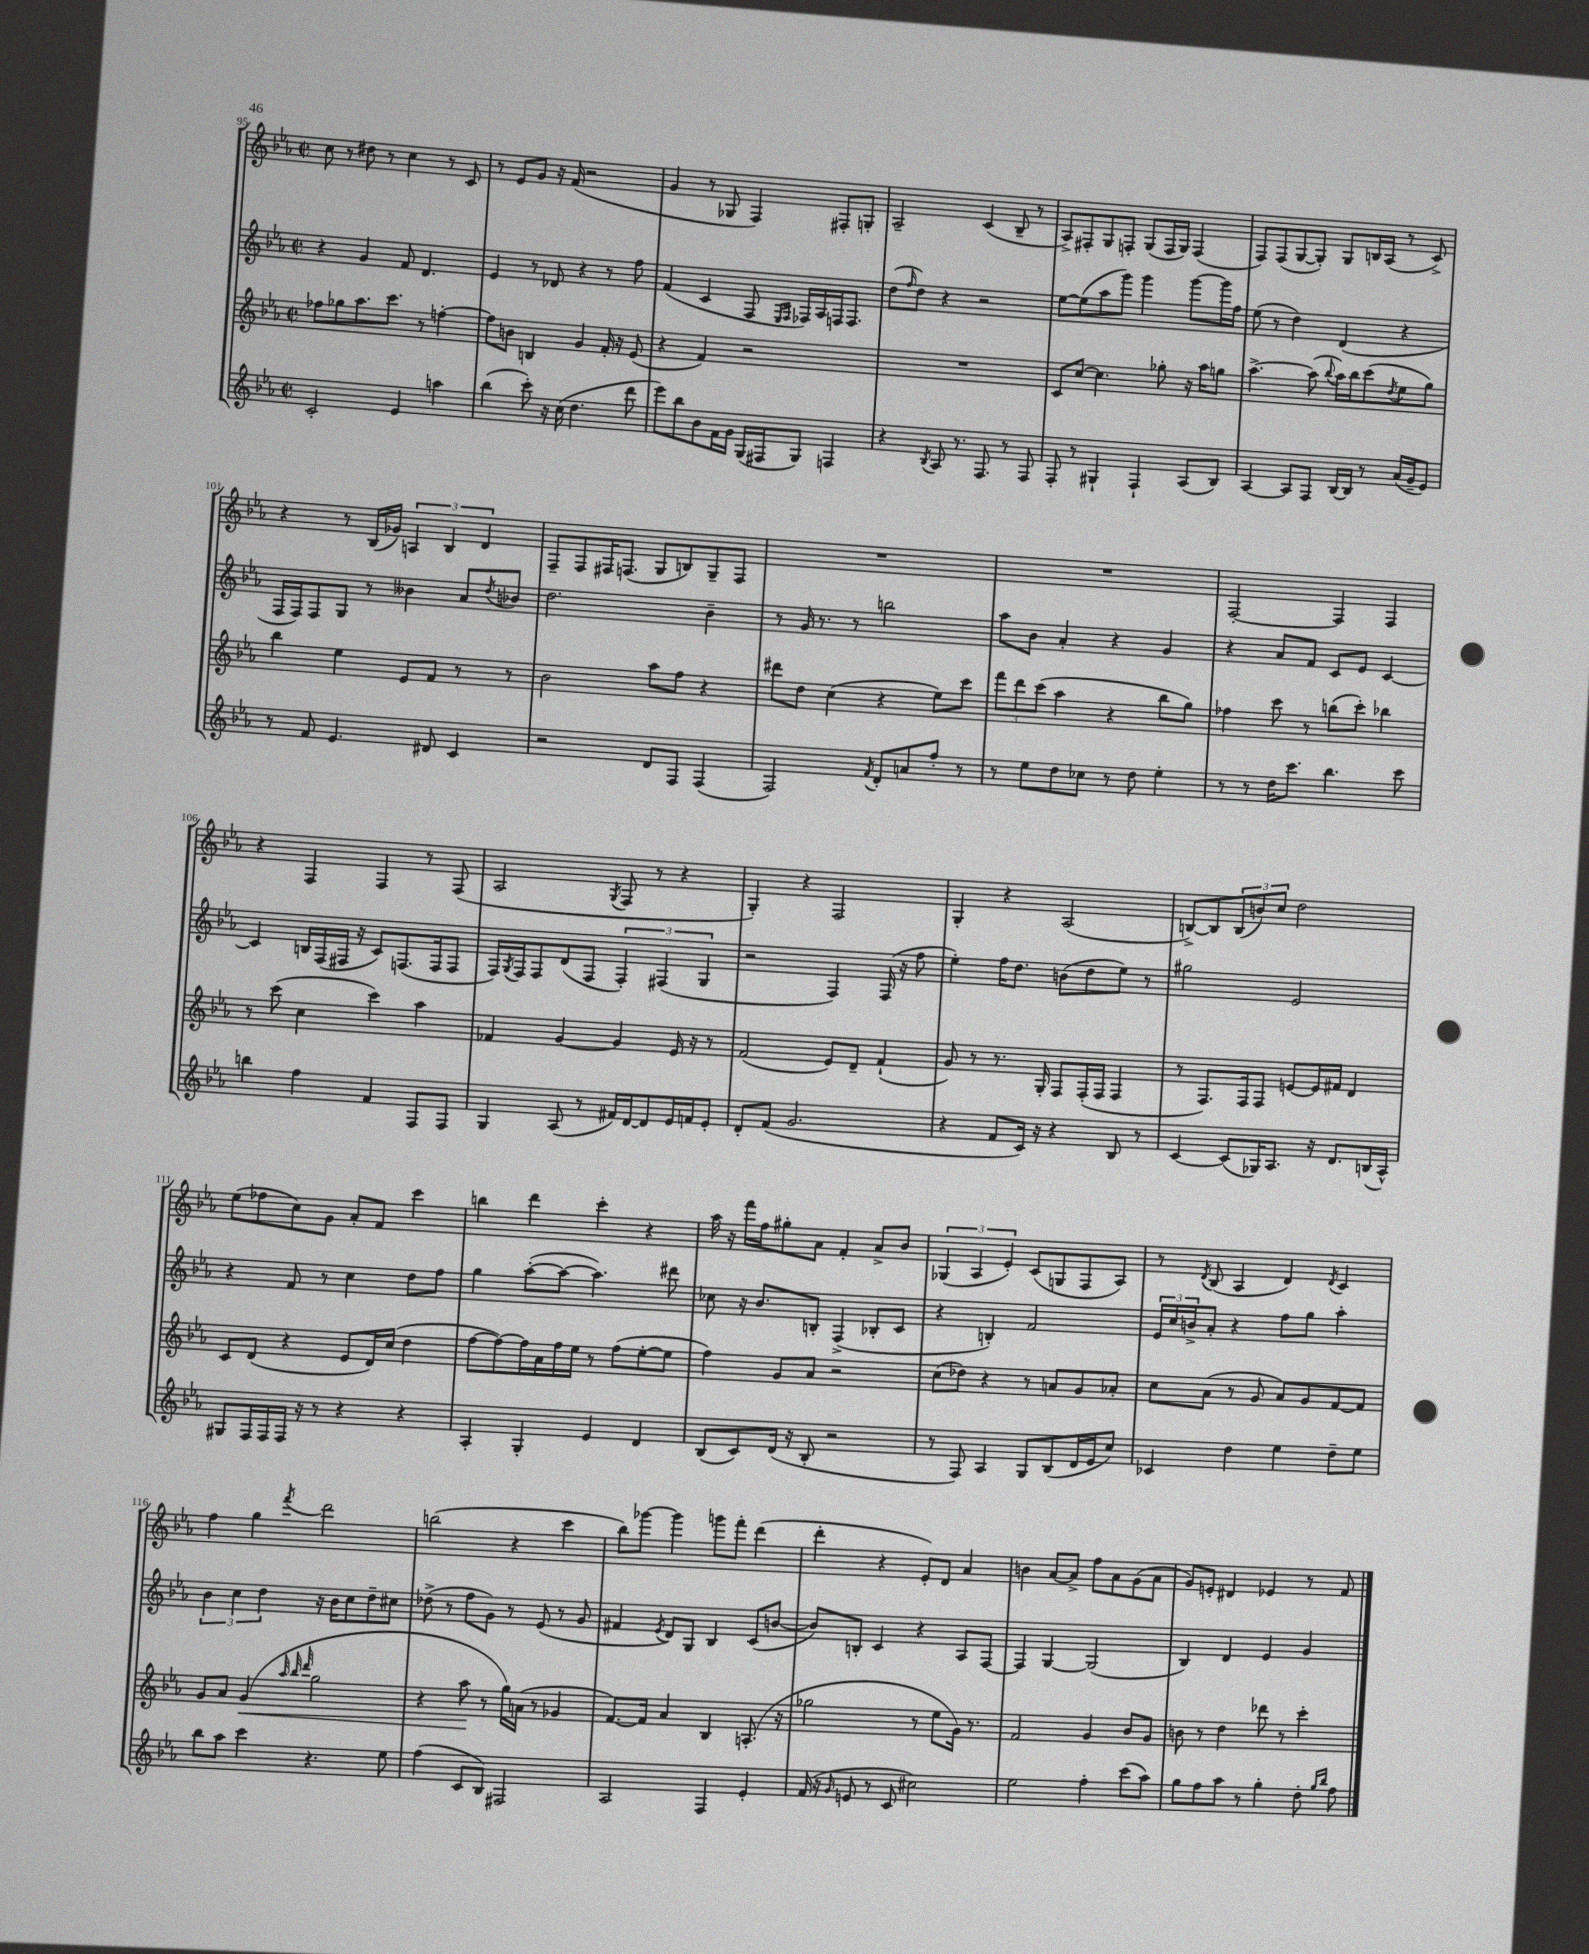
<<
\new StaffGroup <<
\new Staff = "s0" {
    \clef treble \key ees \major \defaultTimeSignature \time 2/2
    c''8 r8 dis''8 r8 c''4 r8 c'8 |
    r8 ees'8 g'8 r16 f'16( r2 |
    g'4 r8 ges8 f4) fis8-. g8-. |
    aes2-- c'4( bes8-- r8 |
    aes8->) fis8-. g8 f8-. g8( f16 g16) f4( |
    f8) f8( g8~ g8-.) g8 b16 aes16( r8 c'8->) |
    r4 r8 bes16( ges'16) \tuplet 3/2 { a4 bes4 d'4 } |
    f8-- f8 fis16 f8.( g8 b8) g8-- f8 |
    R1 |
    R1 |
    f2~-. f4 f4 |
    r4 f4 f4 r8 f8( |
    aes2 \acciaccatura { g8 } f8 r8 r4 |
    g4-.) r4 f2 |
    g4-. r4 aes2( |
    b8~->) b8 \tuplet 3/2 { b8( b'8) c''8 } d''2 |
    ees''8( fes''8 c''8) g'8 aes'8-. f'8 c'''4 |
    b''4 d'''4 c'''4-. r4 |
    aes''16 r16 f'''16 f''16 gis''8-. aes'8 f'4-. aes'8-> bes'8 |
    \tuplet 3/2 { ges4( aes4 ees'4-.) } c'8( g8 f8 aes8) |
    r8 \acciaccatura { d'8 } bes8( aes4 d'4) \acciaccatura { d'8 } c'4 |
    f''4 g''4 \acciaccatura { f'''8 } d'''2 |
    b''2( r4 c'''4 |
    bes''8) ges'''8~ ges'''4 g'''8 f'''8-. d'''4( |
    d'''4-. r4 ees'8-.) d'8 aes'4 |
    b'4 aes'8~ aes'8-> f''8 aes'8 g'8( aes'8 |
    g'8) e'8-. dis'4 ees'4 r8 f'8 \bar "|." |
}
\new Staff = "s1" {
    \clef treble \key ees \major \defaultTimeSignature \time 2/2
    r4 g'4 f'8 d'4. |
    ees'4 r8 des'8 r4 r8 f''8 |
    f'4( c'4 f8 \grace { ees16 f16 } fes16) aes16 f16 f8. |
    d''8( \grace { f''16 } d''8) r4 r2 |
    ees''8~ ees''8( aes''8 g'''8) g'''4 g'''8~ g'''16 f''16 |
    ees''8( r8 d''4) d'4( r4 |
    f16 f16) f8 g8 r8 beses'4 aes'8 \acciaccatura { d''8 } bes'8 |
    d''2. bes'4-- |
    r8 g'16 r8. r8 b''2 |
    aes''8 bes'8 aes'4-. r4 g'4 |
    r4 aes'8 f'8 c'8 ees'8 c'4~ |
    c'4 b16 f16( fis16 r16 c'8) f8.( f16 f8 |
    f16) \acciaccatura { g8 } f16 f8 d'8( f8 \tuplet 3/2 { f4-.) fis4( g4 } |
    r2 f4) f16( r16 f''8 |
    ees''4-.) f''16 d''8. b'8( d''8 ees''8) r8 |
    gis''2 ees'2 |
    r4 f'8 r8 c''4 d''8 f''8 |
    g''4 aes''8~-.( aes''8~ aes''4.) dis'''8 |
    ces''8 r16 bes'8. b8-. f4->( bes8-. c'8 |
    r4 b4-.) f'2 |
    \tuplet 3/2 { ees'16 c''16 b'16-> } aes'8-. r4 f''8 g''8 aes''4-. |
    \tuplet 3/2 { bes'4 c''4 d''4 } r16 bes'16 c''8 d''8-- cis''8 |
    des''8->( r8 f''8 g'8) r8 ees'8( r8 g'8 |
    fis'4 \acciaccatura { ees'8 } d'8) g8 bes4 c'8( b'8~ |
    b'8) b8-. c'4 r4 aes8 f8~ |
    f4 g4~ g2( |
    bes4) d'4 ees'4 g'4 \bar "|." |
}
\new Staff = "s2" {
    \clef treble \key ees \major \defaultTimeSignature \time 2/2
    fes''8 ges''8 aes''8. c'''8. r8 f''4~-. |
    f''8 b'8 b4 g'4 f'16-. r16 ees'8( |
    r4 f'4) r2 |
    R1 |
    c'8 c''8~ c''4. ges''8-. r16 aes''16 g''8 |
    aes''4.~-> aes''8( \appoggiatura { bes''8 } aes''16) bes''16 c'''8( \acciaccatura { d''8 } ees''8 g''8) |
    bes''4 ees''4 ees'8 f'8 r8 r8 |
    bes'2 aes''8 f''8 r4 |
    dis'''8 d''8 c''4( r4 ees''8) c'''8 |
    \tuplet 3/2 { f'''8 d'''8 c'''8( } aes''4 r4 bes''8 g''8) |
    fes''4 c'''8 r8 b''8( c'''8-.) bes''4 |
    r8 c'''8( c''4 c'''4) aes''4 |
    fes'4 g'4~ g'4 ees'16 r16 r8 |
    f'2( ees'8) d'8-- f'4-!( |
    g'8) r8 r8. g16-. f8 f16-.( f16 f4 |
    r8 f8.) f16 f8 e'8~ e'16 fis'16 d'4 |
    c'8 d'8( r4 ees'8 d'16) c''16( d''4 |
    f''8~ f''8~) f''16 aes'16 f''16 ees''16 r8 f''8( ees''8~-. ees''8 |
    f''4) g'8 aes'8 r2 |
    c''8( des''8) r4 r8 a'8 g'8 aes'8-. |
    c''8 aes'8( r8 g'8 aes'8) g'8 f'8~ f'8 |
    g'8 aes'8 g'4\<( \grace { aes''32 bes''32 d'''32 } g''2 |
    r4 aes''8\! r8 g''16) a'16( r8 ges'4 |
    f'8.~) f'16 aes'4 bes4 a8.-.( r16 |
    ges''2 r8 ees''8 g'16) r8. |
    f'2 g'4 bes'8 g'8 |
    b'8 r8 d''4 des'''8 r8 c'''4-. \bar "|." |
}
\new Staff = "s3" {
    \clef treble \key ees \major \defaultTimeSignature \time 2/2
    c'2-. ees'4 a''4 |
    bes''4( c'''8-.) r16 c''16( d''4. d'''8 |
    ees'''8) bes''8 bes'8 f'16 g'16 g16( fis16 g8) f4 |
    r4 \acciaccatura { bes8 } aes8 r8. f8. r8 f8 |
    f8-. r8 gis4-! f4-! aes8( bes8) |
    aes4~ aes8 f8 bes16~ bes16 r8 aes'16( g'16-- ees'8) |
    r8 f'8 ees'4. dis'8 c'4 |
    r2 d'8 f8 f4( |
    f2) \acciaccatura { f'8 } d'8-. a'8 f''8-. r8 |
    r8 ees''8 d''8 ces''8 r8 d''8 ees''4-. |
    r8 r8 d''16 c'''8. bes''4. c'''8 |
    b''4 f''4 f'4 f8 f8 |
    g4 aes8( r8 fis'16) d'16~ d'8 ees'16 f'16 ees'8-. |
    d'8-. f'8( g'2. |
    r4 f'8 c'16) r16 r4 bes8 r8 |
    c'4~ c'8( ges16) aes8. r16 d'8. b16( aes16-^) |
    gis8 f16 f16 f16 r16 r8 r4 r4 |
    aes4-. g4-. ees'4 d'4 |
    bes8( c'8) d'16( r16 bes8-. r2 |
    r8 f8) aes4 g8 bes8( d'16 ees'16 c''8) |
    ces'4 d''4 ees''4 d''8-- ees''8 |
    bes''8 aes''8 c'''4 r4. ees''8 |
    f''4( c'8 bes8) fis2 |
    aes2 f4 ees'4-. |
    f'16( r16 \grace { g'16 } e'8 r8 c'8 cis''2) |
    ees''2 f''4-. c'''8( aes''8) |
    g''8 f''8 aes''8 r8 g''4-. d''8-. \grace { g''16 bes''16 } f''8 \bar "|." |
}
>>
>>
\layout { \context { \Score currentBarNumber = #95 } }
